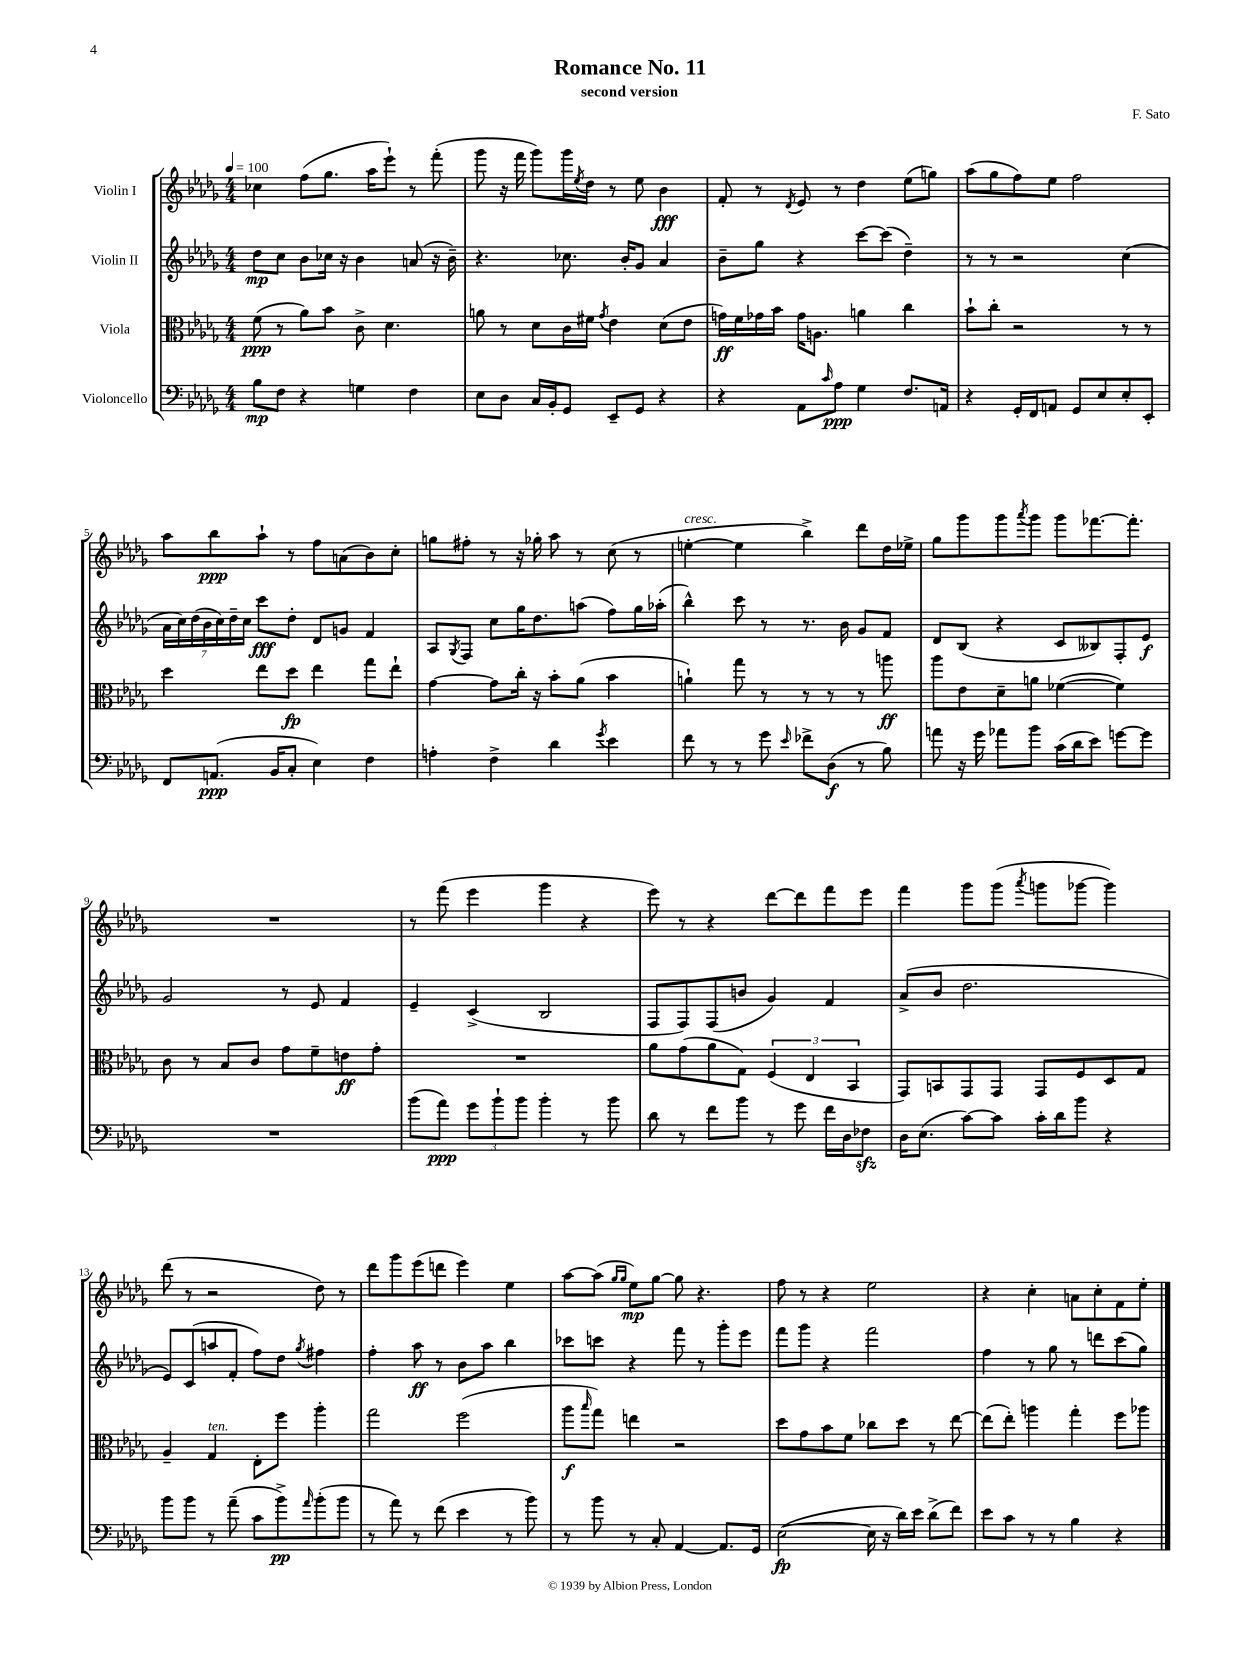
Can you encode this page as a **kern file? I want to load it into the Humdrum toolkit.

**kern	**dynam	**kern	**dynam	**kern	**dynam	**kern	**dynam
*part4	*part4	*part3	*part3	*part2	*part2	*part1	*part1
*staff4	*staff4	*staff3	*staff3	*staff2	*staff2	*staff1	*staff1
*I"Violoncello	*	*I"Viola	*	*I"Violin II	*	*I"Violin I	*
*clefF4	*	*clefC3	*	*clefG2	*	*clefG2	*
*k[b-e-a-d-g-]	*	*k[b-e-a-d-g-]	*	*k[b-e-a-d-g-]	*	*k[b-e-a-d-g-]	*
*M4/4	*	*M4/4	*	*M4/4	*	*M4/4	*
*MM100	*	*MM100	*	*MM100	*	*MM100	*
=1	=1	=1	=1	=1	=1	=1	=1
8B-\L	mp	(8f\	ppp	8dd-\L	mp	4cc-X\	.
8F\J	.	8r	.	8cc\J	.	.	.
4r	.	8a-\L)	.	8b-\L	.	(8ff\L	.
.	.	8b-\J	.	16cc-X\Jk	.	8.gg-\J	.
.	.	.	.	16r	.	.	.
4Gn\	.	8c^\	.	4b-\	.	.	.
.	.	.	.	.	.	16aa-\KL	.
.	.	4.d-\	.	.	.	8eee-`\J)	.
4F\	.	.	.	(8an/	.	8r	.
.	.	.	.	16r	.	(8fff'\	.
.	.	.	.	16b-~\)	.	.	.
=2	=2	=2	=2	=2	=2	=2	=2
8E-\L	.	8an\	.	4.r	.	8ggg-\	.
8D-\J	.	8r	.	.	.	16r	.
.	.	.	.	.	.	16fff\	.
16C/LL	.	8d-\L	.	.	.	8ggg-\L)	.
16BB-'/J	.	.	.	.	.	.	.
8GG-/J	.	16c\L	.	8.cc-X\	.	16ggg-\L	.
.	.	.	.	.	.	8qee-/	.
.	.	16f#X\JJ	.	.	.	16dd-\JJ	.
.	.	8qg-/	.	.	.	.	.
8EE-~/L	.	4e-\	.	.	.	8r	.
.	.	.	.	16b-'/KL	.	.	.
8GG-/J	.	.	.	8g-/J	.	8ee-\	.
4r	.	(8d-\L	.	4a-/	.	4b-\	fff
.	.	8e-\J	.	.	.	.	.
=3	=3	=3	=3	=3	=3	=3	=3
4r	.	16gn\LL)	ff	8b-~\L	.	8f'/	.
.	.	16f\	.	.	.	.	.
.	.	16g-X\	.	8gg-\J	.	8r	.
.	.	16b-\JJ	.	.	.	.	.
.	.	.	.	.	.	8qd-/	.
8AA-\L	.	16g-\KL	.	4r	.	8e-/	.
.	.	8.An\J	.	.	.	.	.
16qqc/	.	.	.	.	.	.	.
8A-\J	ppp	.	.	.	.	8r	.
4G-\	.	4an\	.	[8ccc\L	.	4dd-\	.
.	.	.	.	(8ccc\J]	.	.	.
8.F/L	.	4cc\	.	4dd-~\)	.	(8ee-\L	.
.	.	.	.	.	.	8ggn\J)	.
16AAn/Jk	.	.	.	.	.	.	.
=4	=4	=4	=4	=4	=4	=4	=4
4r	.	8b-`\L	.	8r	.	(8aa-\L	.
.	.	8cc'\J	.	8r	.	8gg-\	.
16GG-'/LL	.	2r	.	2r	.	8ff\)	.
16FF/J	.	.	.	.	.	.	.
8AAn/J	.	.	.	.	.	8ee-\J	.
8GG-/L	.	.	.	.	.	2ff\	.
8E-/	.	.	.	.	.	.	.
8E-'/	.	8r	.	(4cc\	.	.	.
8EE-'/J	.	8r	.	.	.	.	.
!!LO:LB:g=z
=5	=5	=5	=5	=5	=5	=5	=5
8FF/L	.	4dd-\	.	28a-\LL	.	8aa-\L	.
.	.	.	.	28cc\)	.	.	.
.	.	.	.	(28dd-\	.	.	.
.	.	.	.	28b-\	.	.	.
(8.AAn/J	ppp	.	.	.	.	8bb-\	ppp
.	.	.	.	28cc\)	.	.	.
.	.	.	.	28dd-~\	.	.	.
.	.	.	.	28cc\JJ	.	.	.
.	.	8ee-\L	.	8ccc\L	fff	8aa-`\J	.
16BB-/KL	.	.	.	.	.	.	.
8C'/J	.	8dd-\J	fp	8dd-'\J	.	8r	.
4E-\)	.	4ee-\	.	8d-/L	.	8ff\L	.
.	.	.	.	8gn/J	.	(8an\	.
4F\	.	8gg-\L	.	4f/	.	8b-\)	.
.	.	8ee-`\J	.	.	.	8cc'\J	.
=6	=6	=6	=6	=6	=6	=6	=6
4An'\	.	[4g-\	.	8A-/L	.	8ggn\L	.
.	.	.	.	8qG-/	.	.	.
.	.	.	.	8F/J	.	8ff#X'\J	.
4F^\	.	8g-\L]	.	8cc\L	.	8r	.
.	.	16cc'\Jk	.	16gg-\K	.	16r	.
.	.	16r	.	8.dd-\	.	16gg-X'\	.
4d-\	.	8b-'\L	.	.	.	8aa-\	.
.	.	(8a-\J	.	(8aan\J	.	8r	.
8qg-/	.	.	.	.	.	.	.
4e-\	.	4b-\	.	8ff\L)	.	(8cc\	.
.	.	.	.	16gg-\L	.	8r	.
.	.	.	.	(16aa-X'\JJ	.	.	.
=7	=7	=7	=7	=7	=7	=7	=7
!	!	!	!	!	!	!LO:TX:a:i:t=cresc.	!
8f\	.	4an`\)	.	4bb-^^\)	.	[4een'\	.
8r	.	.	.	.	.	.	.
8r	.	8gg-\	.	8ccc\	.	4ee\]	.
8g-\	.	8r	.	8r	.	.	.
16qqe-/	.	.	.	.	.	.	.
8f-X^\L	.	8r	.	8.r	.	4bb-^\)	.
(8D-\J	f	8r	.	.	.	.	.
.	.	.	.	16b-\	.	.	.
8r	.	8r	.	8g-/L	.	8ddd-\L	.
8B-\)	.	8aan\	ff	8f/J	.	16dd-\L	.
.	.	.	.	.	.	16ee-X^\JJ	.
=8	=8	=8	=8	=8	=8	=8	=8
8an\	.	8aa-\L	.	8d-/L	.	8gg-\L	.
16r	.	8e-\	.	(8B-/J	.	8ggg-\	.
16g-\	.	.	.	.	.	.	.
8a-X\L	.	8d-~\	.	4r	.	8ggg-\	.
.	.	.	.	.	.	8qaaa-/	.
8b-\J	.	8an\J	.	.	.	8ggg-\J	.
(16c\LL	.	([4f-X\	.	8c/L	.	8ggg-\L	.
16d-\J	.	.	.	.	.	.	.
8e-\J)	.	.	.	8B--X/)	.	[8.fff-X\	.
[8gn\L	.	4f-\])	.	8F'/	.	.	.
.	.	.	.	.	.	8.fff-'\J]	.
8g\J]	.	.	.	8e-/J	f	.	.
!!LO:LB:g=z
=9	=9	=9	=9	=9	=9	=9	=9
1r	.	8c\	.	2g-/	.	1r	.
.	.	8r	.	.	.	.	.
.	.	8B-/L	.	.	.	.	.
.	.	8c/J	.	.	.	.	.
.	.	8g-\L	.	8r	.	.	.
.	.	8f~\	.	8e-/	.	.	.
.	.	8en\	ff	4f/	.	.	.
.	.	8g-'\J	.	.	.	.	.
=10	=10	=10	=10	=10	=10	=10	=10
(8b-\L	.	1r	.	4e-~/	.	8r	.
8a-\J)	ppp	.	.	.	.	(8fff\	.
12g-\L	.	.	.	(4c^/	.	4eee-\	.
12b-`\	.	.	.	.	.	.	.
12b-\J	.	.	.	.	.	.	.
4b-'\	.	.	.	2B-/	.	4ggg-\	.
8r	.	.	.	.	.	4r	.
8b-\	.	.	.	.	.	.	.
=11	=11	=11	=11	=11	=11	=11	=11
8d-\	.	8a-\L	.	8F/L	.	8eee-\)	.
8r	.	(8g-\	.	8F/)	.	8r	.
8f\L	.	8a-\	.	(8F/	.	4r	.
8b-\J	.	8G-\J)	.	8bn/J	.	.	.
8r	.	(6F/	.	4g-/)	.	[8ddd-\L	.
8g-\	.	.	.	.	.	8ddd-\]	.
.	.	6E-/	.	.	.	.	.
16f\LL	.	.	.	4f/	.	8fff\	.
16D-\J	.	.	.	.	.	.	.
.	.	6BB-/	.	.	.	.	.
8F-Xzz\J	.	.	.	.	.	8eee-\J	.
=12	=12	=12	=12	=12	=12	=12	=12
16D-\KL	.	8GG-/L)	.	(8a-^/L	.	4fff\	.
(8.E-\J	.	.	.	.	.	.	.
.	.	8BBn/	.	8b-/J	.	.	.
[8c\L)	.	8GG-/	.	2.dd-\	.	8ggg-\L	.
8c\J]	.	8GG-/J	.	.	.	(8ggg-\J	.
.	.	.	.	.	.	8qaaa-/	.
16c'\LL	.	8GG-/L	.	.	.	8gggn\L	.
16d-\J	.	.	.	.	.	.	.
8b-\J	.	8F/	.	.	.	[8ggg-X\J	.
4r	.	8D-/	.	.	.	4ggg-\])	.
.	.	8G-/J	.	.	.	.	.
!!LO:LB:g=z
=13	=13	=13	=13	=13	=13	=13	=13
8b-\L	.	4A-~/	.	8e-/L)	.	(8ddd-\	.
8b-\J	.	.	.	(8c/	.	8r	.
!	!	!LO:TX:a:i:t=ten.	!	!	!	!	!
8r	.	4G-/	.	8aan/	.	2r	.
(8a-~\	.	.	.	8f'/J	.	.	.
8c\L	.	8E-'\L	.	8ff\L)	.	.	.
8b-^\)	pp	8ff\J	.	8dd-\J	.	.	.
16qqa-/	.	.	.	8qgg-/	.	.	.
(8b-'\	.	4aa-'\	.	4ff#X\	.	8dd-\)	.
8b-\J	.	.	.	.	.	8r	.
=14	=14	=14	=14	=14	=14	=14	=14
8r	.	2gg-\	.	4ff'\	.	8ddd-\L	.
8a-\)	.	.	.	.	.	8ggg-\	.
8r	.	.	.	8aa-\	ff	(8eee-\	.
(8f\	.	.	.	8r	.	8dddn\J	.
4e-\	.	(2ff\	.	8b-\L	.	4eee-\)	.
.	.	.	.	8aa-\J	.	.	.
8r	.	.	.	4bb-\	.	4ee-\	.
8b-\)	.	.	.	.	.	.	.
=15	=15	=15	=15	=15	=15	=15	=15
8r	.	8aa-\L	f	8ccc-X\L	.	[8aa-\L	.
.	.	16qqbb-/	.	.	.	.	.
8b-\	.	8gg-\J)	.	8cccn\J	.	(8aa-\J]	.
.	.	.	.	.	.	16qqgg-/LL	.
.	.	.	.	.	.	16qqgg-/JJ	.
8r	.	4een\	.	4r	.	8ee-\L)	mp
8C'/	.	.	.	.	.	[8gg-\J	.
[4AA-/	.	2r	.	8fff\	.	8gg-\]	.
.	.	.	.	8r	.	4.r	.
8.AA-/L]	.	.	.	8ggg-'\L	.	.	.
.	.	.	.	8eee-\J	.	.	.
16GG-/Jk	.	.	.	.	.	.	.
=16	=16	=16	=16	=16	=16	=16	=16
([2E-\	fp	8dd-\L	.	8fff\L	.	8ff\	.
.	.	8g-\	.	8ggg-\J	.	8r	.
.	.	8b-\	.	4r	.	4r	.
.	.	8f\J	.	.	.	.	.
16E-\]	.	8cc-X\L	.	2fff\	.	2ee-\	.
16r	.	.	.	.	.	.	.
16d-\LL)	.	8dd-\J	.	.	.	.	.
16e-\JJ	.	.	.	.	.	.	.
(8d-^\L	.	8r	.	.	.	.	.
8f\J)	.	[8ee-\	.	.	.	.	.
=17	=17	=17	=17	=17	=17	=17	=17
8e-\L	.	(8ee-\L]	.	4ff\	.	4r	.
8c\J	.	8ee-'\J)	.	.	.	.	.
8r	.	4aan\	.	8r	.	4cc'\	.
8r	.	.	.	8gg-\	.	.	.
4B-\	.	4gg-'\	.	8r	.	8an\L	.
.	.	.	.	8dddn\L	.	8cc'\	.
4r	.	8ff\L	.	(8ccc\	.	8f\	.
.	.	8aa-X\J	.	8gg-\J)	.	8ee-'\J	.
==	==	==	==	==	==	==	==
*-	*-	*-	*-	*-	*-	*-	*-
